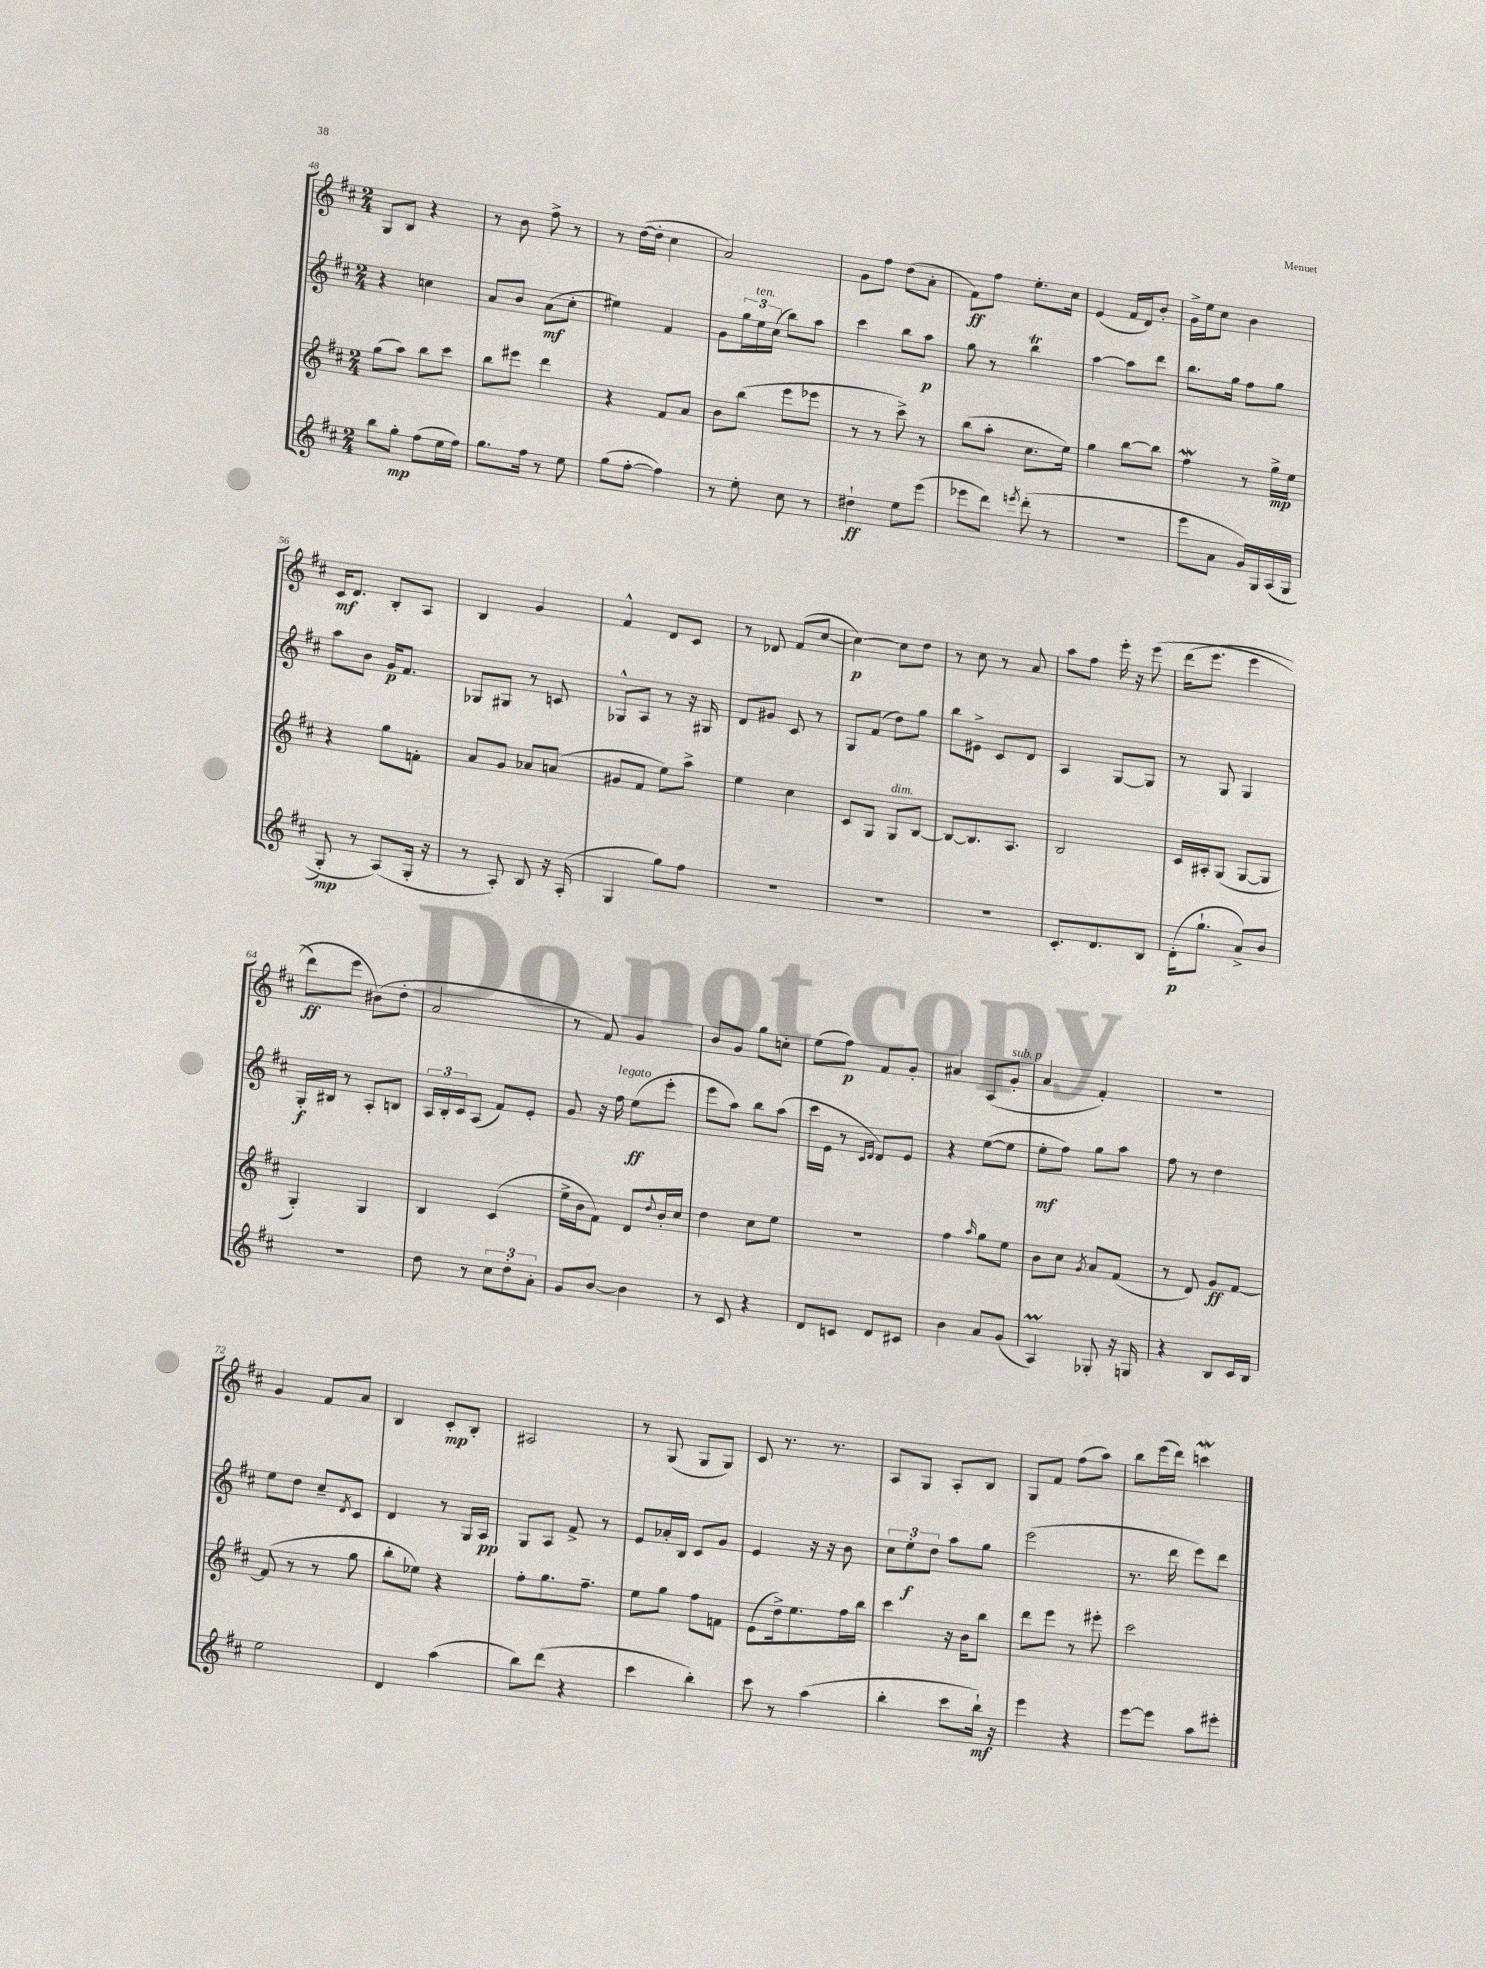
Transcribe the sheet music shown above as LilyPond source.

<<
\new StaffGroup <<
\new Staff = "s0" {
    \clef treble \key d \major \numericTimeSignature \time 2/4
    g8 b8 r4 |
    r8 b'8 fis''8-> r8 |
    r8 d''16~( d''16-. cis''4 |
    a'2) |
    g'8 fis''8 d''8( a'8-. |
    fis'8\ff) fis''8 e''8.-. cis''16 |
    e'4( fis'16 d'16) b'8-. |
    g'16-> e''16 cis''8 b'4 |
    cis'16\mf d'8. b8-. a8 |
    b4 g'4 |
    fis'4-^ d'8 cis'8 |
    r8 des'8 fis'8( cis''8~ |
    cis''4~\p) cis''8 d''8 |
    r8 cis''8 r8 a'8 |
    a''8 fis''8 e'''16-. r16 e'''8\( |
    d'''16( e'''8. e'''4 |
    d'''8\ff) e'''8 bis'8(\) d''8-. |
    a'2 |
    r8 fis'8) g'4 |
    b'8 g'8 g''8 c''8-. |
    e''8( fis''8\p) fis'8 g'8-. |
    ais'4 a8( g'8-.^\markup { \italic "sub. p" } |
    a'4 fis'4-.) |
    R2 |
    g'4 fis'8 a'8 |
    b4 cis'8-.\mp b8-. |
    ais2 |
    r8 g8( g8 g8) |
    cis'8 r8. r8. |
    a8 g8 a8-. b8 |
    g8 fis'8 fis''8( a''8) |
    b''8 e'''16( d'''16) c'''4\mordent \bar "|." |
}
\new Staff = "s1" {
    \clef treble \key d \major \numericTimeSignature \time 2/4
    r4 c''4 |
    a'8 b'8 a'8\mf( cis''8-. |
    eis''4) fis'4 |
    g'8 \tuplet 3/2 { g''16 e''16^\markup { \italic "ten." } cis''16( } b''8) a''8 |
    cis'''4 b''8 a''8\p |
    g''8 r8 b''4\trill |
    a''4~ a''8 d'''8 |
    b''8. g''16 fis''8 g''8 |
    a''8 b'8 g'16\p fis'8. |
    ges8 gis8 r8 c'8 |
    ges8-^ a8 r8 r16 gis16 |
    d'8 gis'8 cis'8 r8 |
    g8 fis'8( d''8) g''8 |
    b''8 eis'8-> cis'8 d'8 |
    a4 g8~ g8 |
    r8 g8 g4 |
    g16-.\f bis16 r8 a8-. b8 |
    \tuplet 3/2 { a16 b16-. cis'16 } a8( fis'8) e'8-. |
    g'8 r16 fis''16^\markup { \italic "legato" } e''8\ff( e'''8-. |
    e'''8 a''8) b''8 a''8( |
    cis'''16 e'16 r8 \grace { cis'16 d'16 } d'8) e'8 |
    r4 e''8~( e''8 |
    e''8-.\mf fis''8) g''8 a''8 |
    fis''8 r8 d''4 |
    e''8 d''8 cis''8-- \acciaccatura { d'8 } cis'8 |
    d'4 r8 g16 a16\pp |
    g8 a8 fis'8-> r8 |
    e'8 aes'16-. b16 cis'8 g'8 |
    e'4 r16 r16 b'8 |
    \tuplet 3/2 { cis''8 e''8-.\f d''8 } a''8 g''8 |
    e'''2( |
    r8. d'''16 e'''8) d'''8 \bar "|." |
}
\new Staff = "s2" {
    \clef treble \key d \major \numericTimeSignature \time 2/4
    g''8( a''8) b''8 cis'''8 |
    b''8 eis'''8 d'''4 |
    r4 fis'8 a'8 |
    b'8 b''8( e'''8 ees'''8 |
    r8 r8 cis'''8->) r8 |
    b''8( a''8-. cis''8. e''16) |
    g''4 b''8~ b''8 |
    fis''4\mordent r8 g''16->\mp e''16 |
    r4 g''8 f'8-. |
    a'8 g'8 aes'8 a'8( |
    gis'8 fis'8 e''8) a''8-> |
    e''4 cis''4 |
    cis'8 g8 g8^\markup { \italic "dim." } b8~ |
    b8~ b8. a8. |
    b2 |
    cis'16 ais16-. g8( g8~ g8 |
    g4-.) g4 |
    b4 cis'4( |
    e''16-> b'16 fis'8) d'8 \appoggiatura { d''8 } b'16-. cis''16 |
    d''4 cis''8 e''8 |
    R2 |
    fis''4 \grace { a''16 } g''8 e''8 |
    b'8 cis''8 \acciaccatura { g'8 } a'8 fis'8( |
    r8 d'8) g'8\ff fis'8~ |
    fis'8( r8 r8 g''8 |
    b''8-. ees''8) r4 |
    fis''8-. g''8. fis''8.-- |
    e''8 g''8 fis''8 f'8 |
    e'8( d''16->) e''8. fis''16 b''16 |
    cis'''4 r16 b'16 b''8 |
    d'''8 e'''8 r8 eis'''8-. |
    cis'''2 \bar "|." |
}
\new Staff = "s3" {
    \clef treble \key d \major \numericTimeSignature \time 2/4
    b''8 g''8-.\mp fis''8( e''16 fis''16) |
    g''8. fis''16 r8 e''8 |
    g''8( fis''8~-. fis''4) |
    r8 e''8-. cis''8 r8 |
    dis''4-!\ff e''8 e'''8( |
    ees'''8 d'''8) \acciaccatura { e'''8 } d'''8-.( r8 |
    r2 |
    e'''8 a'8 g'16) g16 a16(\( g16 |
    g8-.\mp) r8 a8(\) g16-. r16 |
    r8 a8-.) b8 r16 a16-.( |
    g4 g''8) fis''8 |
    R2 |
    R2 |
    R2 |
    cis'8.-. d'8. b8 |
    d'16-.\p( g''8.-! a'8->) b'8 |
    R2 |
    d''8 r8 \tuplet 3/2 { cis''8 d''8-. a'8-. } |
    g'8 b'8~ b'4 |
    r8 cis'8 r4 |
    d'8 c'8 d'8 cis'8 |
    b'4 a'8 g'8( |
    a4\prall) ges8-. r16 g16 |
    r4 b8 cis'16 b16 |
    e''2 |
    d'4 a''4( |
    b''8) d'''8( r4 |
    cis'''4 b''4-.) |
    cis'''8 r8 a''4( |
    b''4-. cis'''8 b''16-!\mf) r16 |
    e'''4 r4 |
    e'''8~ e'''8 a''8 eis'''8-. \bar "|." |
}
>>
>>
\layout { \context { \Score currentBarNumber = #48 } }
